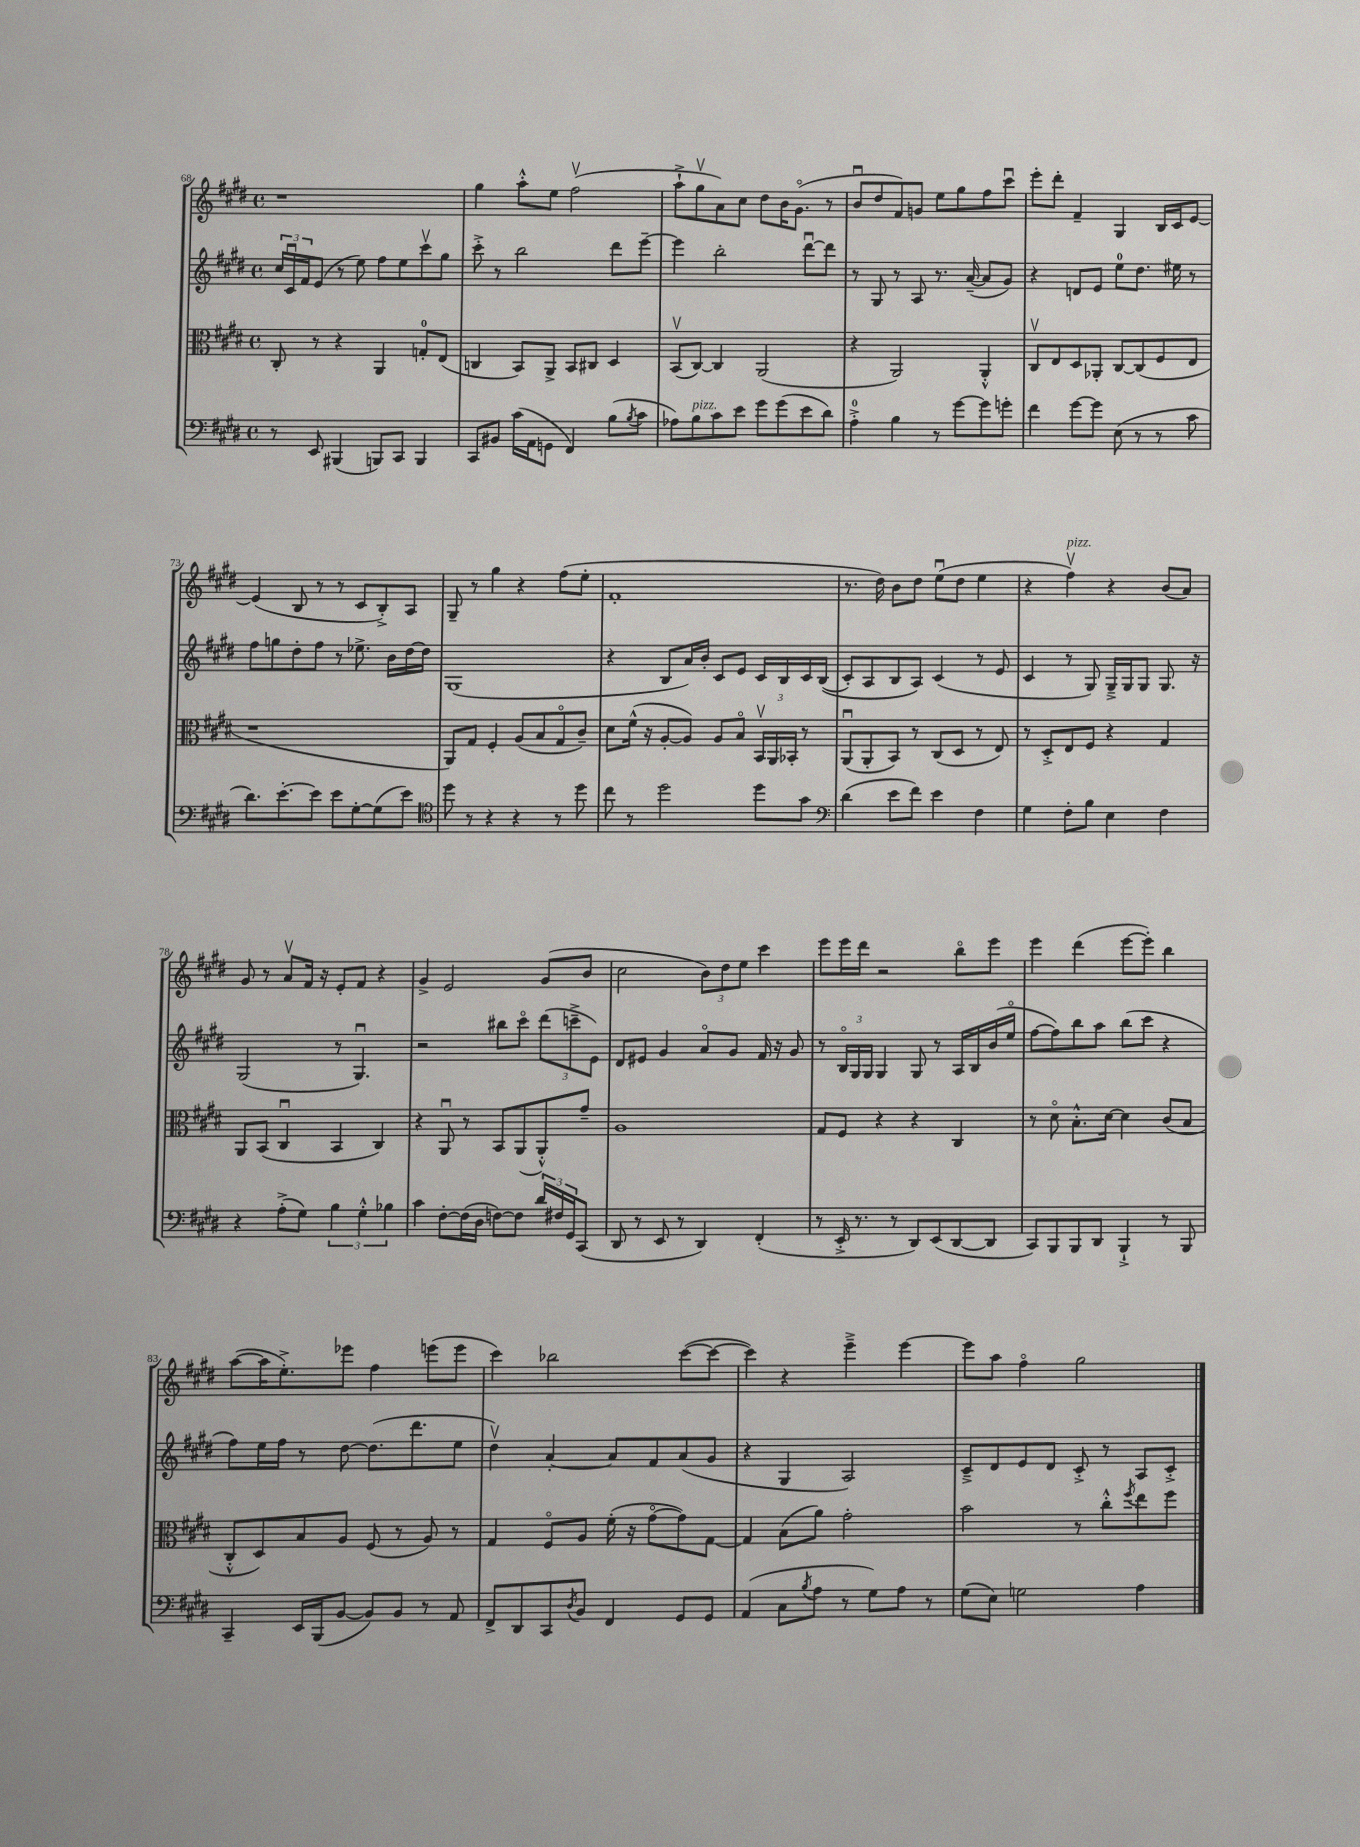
<<
\new StaffGroup <<
\new Staff = "s0" {
    \clef treble \key e \major \defaultTimeSignature \time 4/4
    r1 |
    gis''4 a''8-.-^ e''8 fis''2\upbow( |
    a''8-!-> gis''8\upbow a'8) cis''8 dis''8 b'16 gis'8.\flageolet( r8 |
    b'8\downbow dis''8 fis'8) g'8 e''8 gis''8 fis''8 cis'''8\downbow |
    e'''8-. dis'''8-. fis'4-- gis4 b16 cis'16 e'8~ |
    e'4( b8 r8 r8 cis'8 b8-.->) a8 |
    gis8-- r8 gis''4 r4 fis''8( e''8-. |
    fis'1-. |
    r8. dis''16) b'8 dis''8 e''8\downbow( dis''8 e''4 |
    r4 fis''4\upbow^\markup { \italic "pizz." }) r4 b'8( a'8) |
    gis'8 r8 a'8\upbow fis'16 r16 e'8-. fis'8 r4 |
    gis'4-> e'2 gis'8( b'8 |
    cis''2 \tuplet 3/2 { b'8) dis''8 e''8 } cis'''4 |
    e'''8 e'''16 dis'''16 r2 b''8\flageolet e'''8 |
    e'''4 dis'''4( e'''8~ e'''8-.) b''4 |
    a''8~( a''16 e''8.-.->) ees'''8 fis''4 e'''8( e'''8 |
    cis'''4) bes''2 cis'''8~( cis'''8~ |
    cis'''4) r4 e'''4---> e'''4~ |
    e'''8 a''8 fis''4\flageolet gis''2 \bar "|." |
}
\new Staff = "s1" {
    \clef treble \key e \major \defaultTimeSignature \time 4/4
    \tuplet 3/2 { cis''16 cis'16\downbow fis'16 } e'8( r8 e''8) fis''8 e''8 cis'''8\upbow gis''8 |
    cis'''8-.-> r8 b''2 dis'''8 e'''8~-- |
    e'''4 b''2-. dis'''8~\downbow dis'''8 |
    r8 gis8 r8 a8 r8. a'16~--( a'8 gis'8) |
    r4 d'8 e'8 e''8-0 dis''8. eis''16 r8 |
    fis''8 g''8 dis''8-. fis''8 r8 ees''8.-> b'16 dis''16~ dis''16 |
    gis1( |
    r4 b8 a'16) b'16-. cis'8 e'8 cis'16 b16 cis'16 b16(\( |
    cis'8-.) a8 b8 a8\) cis'4( r8 e'8 |
    cis'4 r8 gis8) gis16---> gis16 gis8 gis8. r16 |
    gis2( r8 gis4.\downbow) |
    r2 bis''8 cis'''8\flageolet \tuplet 3/2 { dis'''8( c'''8---> e'8) } |
    dis'8 eis'8 gis'4 a'8\flageolet gis'8 fis'16 r16 gis'8 |
    r8 \tuplet 3/2 { b16\flageolet gis16 gis16 } gis4 gis8 r8 a16 b16 b'16( e''16\flageolet |
    fis''8~ fis''8) b''8 a''8 b''8( cis'''8 r4 |
    fis''8) e''16 fis''16 r8 dis''8~ dis''8.( dis'''8. e''8 |
    dis''4\upbow) a'4~-. a'8 fis'8 a'8( gis'8 |
    r4 gis4 a2) |
    cis'8---> dis'8 e'8 dis'8 cis'8-.-> r8 a8 cis'8-.-> \bar "|." |
}
\new Staff = "s2" {
    \clef alto \key e \major \defaultTimeSignature \time 4/4
    cis8-. r8 r4 a,4 g8-0-. e8( |
    c4 b,8) a,8-> b,8 cis8 dis4 |
    b,8\upbow( cis8~) cis4 a,2( |
    r4 a,2) a,4-.-^ |
    cis8\upbow e8 dis8 aes,8-. cis8~ cis8( fis8 e8 |
    r1 |
    a,8) gis8 fis4-. a8( b8 gis8\flageolet cis'8--) |
    dis'8 fis'16-^( r16 a8~-. a8) a8 b8\flageolet \tuplet 3/2 { b,16\upbow a,16 bes,16-. } r8 |
    a,8\downbow( a,8-. b,8) r8 cis8( dis8 r8 e8) |
    r8 dis8-.-> e8 fis8 r4 gis4 |
    a,8 b,8( cis4\downbow b,4 cis4) |
    r4 a,8\downbow r8 b,8 a,8( a,8-.-^) gis'8-- |
    a1 |
    gis8 fis8 r4 r4 cis4 |
    r8 dis'8\flageolet b8.-.-^ dis'16~ dis'4 cis'8( b8 |
    cis8-.-^ dis8) b8 a8 fis8( r8 a8) r8 |
    gis4 fis8\flageolet a8 fis'16-.( r16 gis'8~\flageolet gis'8) gis8~ |
    gis4 b8( a'8) gis'2-. |
    b'2 r8 cis''8-.-^ \acciaccatura { fis''8 } e''8 fis''8 \bar "|." |
}
\new Staff = "s3" {
    \clef bass \key e \major \defaultTimeSignature \time 4/4
    r8 e,8 bis,,4( b,,8) cis,8 b,,4 |
    cis,8 bis,8 cis'16( a,16 g,8 fis,4) b8( \acciaccatura { b8 } cis'8 |
    aes8) b8^\markup { \italic "pizz." } cis'8 e'8 gis'8 gis'8( e'8 dis'8) |
    a4-0-.-> b4 r8 gis'8~ gis'8 g'8-. |
    fis'4 gis'8~ gis'8 e8( r8 r8 cis'8 |
    dis'8.) e'8.~-. e'8 e'8 gis8~-. gis8( e'8) |
    \clef tenor dis''8 r8 r4 r4 r8 dis''8 |
    cis''8 r8 dis''2 dis''8 gis'8 |
    \clef bass dis'4( e'8 fis'8) e'4 fis4 |
    gis4 fis8-. b8 e4 fis4 |
    r4 a8-.->( gis8) \tuplet 3/2 { b4 gis4-.-^ bes4 } |
    cis'4 fis8~-. fis16( dis16 f8~) f8 \tuplet 3/2 { dis'16 fis16 gis,16 } cis,8( |
    dis,8 r8 e,8 r8 dis,4) fis,4-.( |
    r8 e,16-.-> r8. r8 dis,8) e,8( dis,8~ dis,8 |
    cis,8) b,,8 b,,8 dis,8 b,,4-!-> r8 b,,8 |
    cis,4-- e,16 b,,16( b,8~ b,8) b,8 r8 a,8 |
    fis,8-> dis,8 cis,8 \acciaccatura { dis8 } b,8 fis,4 gis,8 gis,8 |
    a,4( cis8 \acciaccatura { b8 } a8 r8 gis8) a8 r8 |
    gis8( e8) g2 a4 \bar "|." |
}
>>
>>
\layout { \context { \Score currentBarNumber = #68 } }
